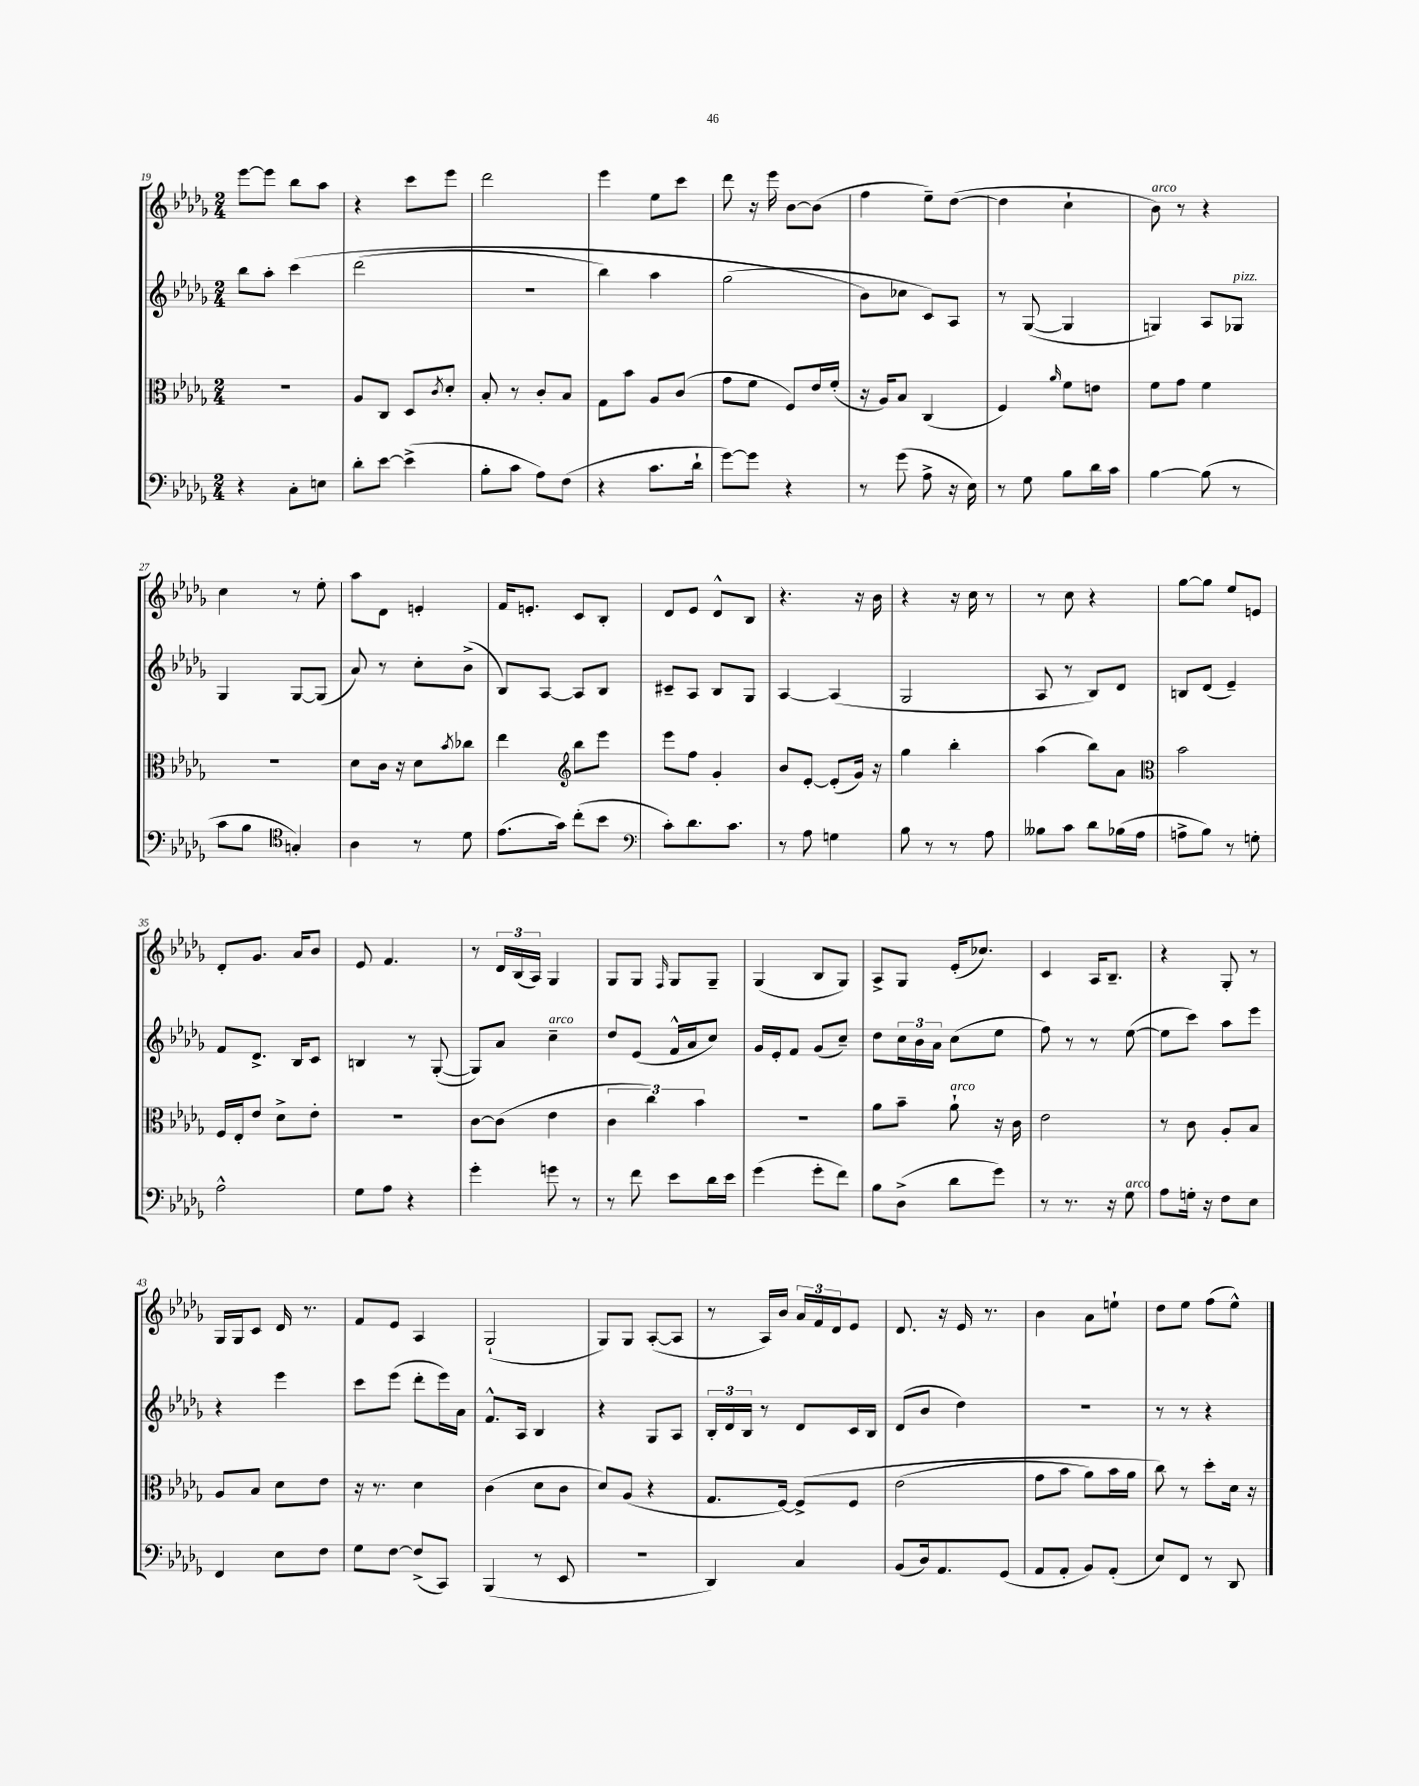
<<
\new StaffGroup <<
\new Staff = "s0" {
    \clef treble \key des \major \numericTimeSignature \time 2/4
    ees'''8~ ees'''8 bes''8 aes''8 |
    r4 c'''8 ees'''8 |
    des'''2 |
    ees'''4 ees''8 c'''8 |
    des'''8 r16 ees'''16 bes'8~ bes'8( |
    f''4 ees''8--) des''8~( |
    des''4 c''4-! |
    bes'8^\markup { \italic "arco" }) r8 r4 |
    c''4 r8 ees''8-. |
    aes''8 des'8 e'4-. |
    f'16 e'8.-. c'8 bes8-. |
    des'8 ees'8 des'8-^ bes8 |
    r4. r16 bes'16 |
    r4 r16 c''16 r8 |
    r8 c''8 r4 |
    ges''8~ ges''8 ees''8 e'8 |
    des'8-. ges'8. aes'16 bes'8 |
    ees'8 f'4. |
    r8 \tuplet 3/2 { des'16 bes16( aes16) } ges4 |
    ges8 ges8 \grace { f16 } ges8 ges8-- |
    ges4( bes8 ges8) |
    aes8-> ges8 ees'16-.( ces''8.) |
    c'4 aes16 bes8.-- |
    r4 ges8-. r8 |
    ges16 ges16 c'8 des'16 r8. |
    f'8 ees'8 aes4 |
    ges2-!( |
    ges8) ges8 aes8~-.( aes8 |
    r8 aes16) bes'16 \tuplet 3/2 { aes'16 f'16 des'16 } ees'8 |
    des'8. r16 ees'16 r8. |
    bes'4 aes'8 e''8-! |
    des''8 ees''8 f''8( ees''8-^) \bar "|." |
}
\new Staff = "s1" {
    \clef treble \key des \major \numericTimeSignature \time 2/4
    bes''8 aes''8-. c'''4\( |
    des'''2( |
    r2 |
    bes''4) aes''4 |
    ges''2( |
    bes'8\) ces''8 c'8) aes8 |
    r8 ges8~( ges4 |
    g4) aes8 ges8^\markup { \italic "pizz." } |
    ges4 ges8~ ges8( |
    aes'8) r8 c''8-. bes'8->( |
    bes8) aes8~ aes8 bes8 |
    cis'8-- aes8 bes8 ges8 |
    aes4~ aes4( |
    ges2 |
    aes8 r8 bes8) des'8 |
    b8 des'8( ees'4--) |
    f'8 des'8.-> bes16 c'8 |
    b4 r8 ges8~-.( |
    ges8) aes'8 c''4--^\markup { \italic "arco" } |
    des''8 ees'8( f'16-^ aes'16 c''8) |
    ges'16 ees'16-. f'8 ges'8( c''8--) |
    des''8 \tuplet 3/2 { c''16 bes'16 aes'16 } c''8( ees''8 |
    f''8) r8 r8 ees''8~( |
    ees''8 c'''8) aes''8 ees'''8 |
    r4 ees'''4 |
    c'''8 ees'''8( des'''8-. ees'''16) aes'16 |
    f'8.-^ aes16 bes4 |
    r4 ges8 aes8 |
    \tuplet 3/2 { bes16-. des'16 bes16 } r8 des'8 c'16 bes16 |
    des'8( bes'8 des''4) |
    R2 |
    r8 r8 r4 \bar "|." |
}
\new Staff = "s2" {
    \clef alto \key des \major \numericTimeSignature \time 2/4
    R2 |
    aes8 c8 des8 \acciaccatura { c'8 } des'8-. |
    bes8-. r8 c'8-. bes8 |
    ges8 bes'8 aes8 c'8( |
    ges'8 f'8 f8) ees'16 f'16-.( |
    r16 aes16) bes8 c4( |
    f4) \grace { aes'16 } f'8 e'8 |
    f'8 ges'8 f'4 |
    R2 |
    des'8 c'16 r16 des'8 \acciaccatura { bes'8 } ces''8 |
    ees''4 \clef treble bes''8 ees'''8 |
    ees'''8 f''8 ges'4-. |
    bes'8 ees'8~-. ees'8-.( ges'16) r16 |
    ges''4 bes''4-. |
    aes''4( bes''8) aes'8 |
    \clef alto bes'2 |
    f16 ees16-. ees'8 des'8-> ees'8-. |
    r2 |
    c'8~ c'8( ees'4 |
    \tuplet 3/2 { c'4 c''4) bes'4 } |
    R2 |
    aes'8 bes'8-- aes'8-!^\markup { \italic "arco" } r16 c'16 |
    ees'2 |
    r8 c'8 aes8-. bes8 |
    aes8 bes8 des'8 ees'8 |
    r16 r8. des'4 |
    c'4( des'8 c'8 |
    des'8) aes8( r4 |
    ges8. f16~) f8->\( f8 |
    ees'2( |
    ges'8 bes'8 aes'8) bes'16 aes'16 |
    c''8\) r8 des''8-. des'16 r16 \bar "|." |
}
\new Staff = "s3" {
    \clef bass \key des \major \numericTimeSignature \time 2/4
    r4 c8-. e8 |
    des'8-. ees'8~ ees'4->( |
    bes8-. c'8 aes8) f8( |
    r4 c'8. des'16-! |
    ges'8~) ges'8 r4 |
    r8 ges'8( aes8-> r16 ees16) |
    r8 ges8 bes8 des'16 c'16 |
    bes4~ bes8( r8 |
    c'8 bes8 \clef tenor g4-.) |
    aes4 r8 des'8 |
    ees'8.( ges'16) c''8-.( bes'8 |
    \clef bass c'8-.) des'8. c'8. |
    r8 aes8 g4 |
    bes8 r8 r8 aes8 |
    beses8 c'8 des'8 bes16( aes16 |
    a8-> bes8) r8 g8-. |
    aes2-^ |
    ges8 aes8 r4 |
    ges'4-. g'8 r8 |
    r8 f'8 ees'8 des'16 ees'16 |
    ges'4( ges'8-. f'8) |
    bes8 des8->( des'8 ges'8) |
    r8 r8. r16 ges8^\markup { \italic "arco" } |
    aes8 g16-. r16 f8 ees8 |
    f,4 ees8 f8 |
    ges8 f8~ f8->( c,8) |
    bes,,4( r8 ees,8 |
    r2 |
    des,4) c4 |
    bes,8( des16) aes,8. ges,8( |
    aes,8 aes,8-. bes,8) aes,8-.( |
    ees8) f,8 r8 des,8 \bar "|." |
}
>>
>>
\layout { \context { \Score currentBarNumber = #19 } }
